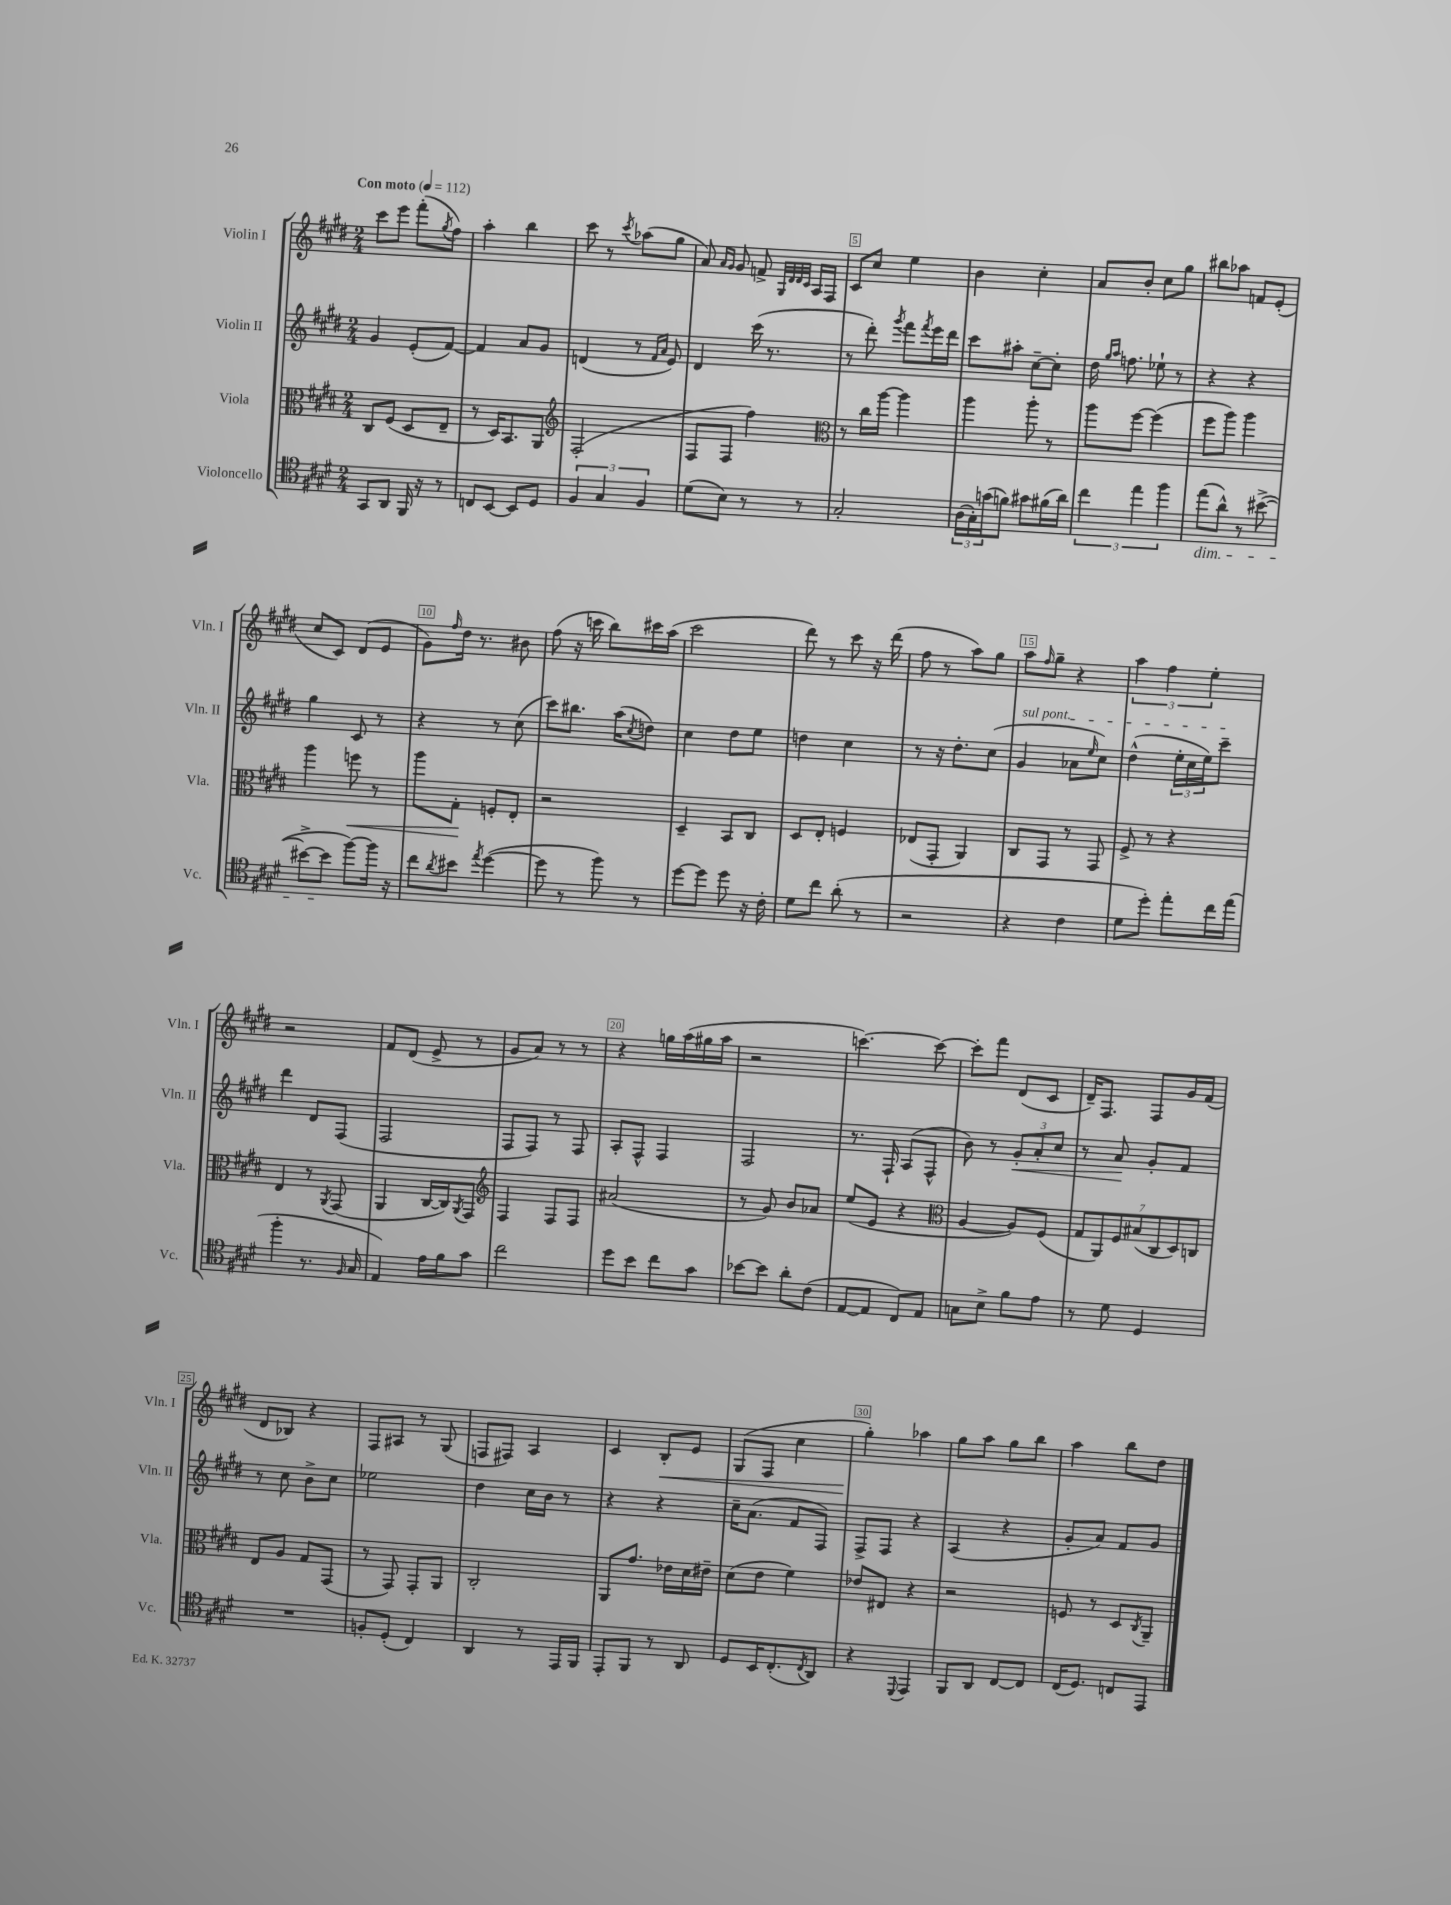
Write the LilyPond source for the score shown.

<<
\new StaffGroup <<
\new Staff = "s0" \with { instrumentName = "Violin I" shortInstrumentName = "Vln. I" } {
    \clef treble \key e \major \numericTimeSignature \time 2/4 \tempo "Con moto" 4 = 112
    cis'''8 e'''8 fis'''8-.( \acciaccatura { gis''8 } fis''8) |
    a''4-. b''4 |
    cis'''8 r8 \acciaccatura { cis'''8 } aes''8( gis''8 |
    a'8) \grace { a'16 gis'16 } gis'8 f'8-> \grace { gis32 dis'32 dis'32 cis'32 } a16 fis16 |
    cis'8 cis''8 e''4 |
    b'4 cis''4-. |
    a'8 b'8-. cis''8 gis''8 |
    bis''8 aes''8 f'8 e'8-.( |
    cis''8 cis'8) dis'8( e'8 |
    gis'8) \grace { fis''16 } dis''16 r8. bis'8 |
    fis''8( r16 c'''16 b''8) cis'''16 a''16( |
    cis'''2 |
    dis'''8) r8 cis'''8 r16 dis'''16( |
    fis''8 r8 a''8) gis''8 |
    a''8 \grace { fis''16 } gis''8-- r4 |
    \tuplet 3/2 { a''4 fis''4 e''4-. } |
    r2 |
    fis'8 dis'8( e'8-> r8 |
    gis'8 a'8) r8 r8 |
    r4 g''16 a''16( gis''16 a''16 |
    r2 |
    c'''4.~) c'''8~ |
    c'''8-. fis'''8 dis'8( cis'8 |
    dis'16--) fis8. fis8 gis'16 fis'16( |
    dis'8 bes8) r4 |
    fis8 ais8 r8 gis8( |
    f8 fis8) a4 |
    cis'4 b8-.\< e'8 |
    gis8( fis8 cis''4 |
    gis''4-.\!) aes''4 |
    gis''8 a''8 gis''8 b''8 |
    a''4 b''8 dis''8 \bar "|." |
}
\new Staff = "s1" \with { instrumentName = "Violin II" shortInstrumentName = "Vln. II" } {
    \clef treble \key e \major \numericTimeSignature \time 2/4
    gis'4 e'8-.( fis'8~) |
    fis'4 a'8 gis'8 |
    d'4( r8 \grace { fis'16 a'16 } e'8) |
    dis'4 cis'''16( r8. |
    r8 dis'''8-.) \acciaccatura { gis'''8 } fis'''8 \acciaccatura { fis'''8 } e'''16 dis'''16 |
    cis'''8 ais''8-. cis''8~-- cis''8-. |
    dis''16 \grace { gis''16 a''16 } f''8. ees''8-! r8 |
    r4 r4 |
    gis''4 cis'8 r8 |
    r4 r8 cis''8( |
    cis'''8) bis''8. a''16( \acciaccatura { cis''8 } d''8) |
    cis''4 dis''8 e''8 |
    d''4 cis''4 |
    r8 r16 dis''8.-. cis''8( |
    \once \override TextSpanner.bound-details.left.text = \markup { \italic "sul pont." } gis'4\startTextSpan aes'8 \grace { e''16 } cis''8) |
    dis''4-^( \tuplet 3/2 { e''16-. cis''16 e''16) } cis'''8--\stopTextSpan |
    dis'''4 dis'8 fis8( |
    fis2 |
    fis8 fis8) r8 fis8 |
    a8-. fis8-^ fis4 |
    fis2 |
    r8. fis16-! a8( fis8-^ |
    b'8) r8 \tuplet 3/2 { gis'8-.\< a'8-. cis''8 } |
    r8 a'8\! gis'8-. fis'8 |
    r8 cis''8 b'8-> cis''8 |
    ees''2 |
    dis''4 cis''16 b'16 r8 |
    r4 r4 |
    cis''16-- a'8.( fis'8 fis8) |
    fis8-> fis8 r4 |
    a4( r4 |
    gis'8-. a'8) fis'8 gis'8 \bar "|." |
}
\new Staff = "s2" \with { instrumentName = "Viola" shortInstrumentName = "Vla." } {
    \clef alto \key e \major \numericTimeSignature \time 2/4
    cis8 fis8( dis8 e8-- |
    r8 dis16) b,8. a,8 |
    \clef treble fis2-.( |
    fis8 fis8 fis''4) |
    \clef alto r8 cis''16 a''16~ a''4 |
    a''4 a''8-. r8 |
    a''8 fis''8~ fis''4( |
    fis''8 a''8) a''4 |
    a''4 f''8\< r8 |
    a''8 gis8-.\! f8-. e8-. |
    r2 |
    dis4-- b,8 cis8 |
    dis8 e8-. f4 |
    ees8( gis,8-. a,4) |
    cis8 gis,8 r8 gis,8 |
    fis8-> r8 r4 |
    e4 r8 \acciaccatura { a,8 } gis,8( |
    a,4 cis16~ cis16) \acciaccatura { a,8 } gis,8 |
    \clef treble fis4 fis8 fis8 |
    ais'2( |
    r8 gis'8) b'8 aes'8 |
    e''8( e'8 r4 |
    \clef alto a4~ a8) fis8( |
    \tuplet 7/4 { gis8 a,8) fis8 bis8( cis8 dis8) c8 } |
    e8 a8 gis8 gis,8( |
    r8 gis,8) gis,8-. a,8 |
    cis2-. |
    a,8 gis'8. ees'16 dis'16 eis'16-- |
    dis'8( e'8 fis'4) |
    ees'8 eis8 r4 |
    r2 |
    f8 r8 dis8 \acciaccatura { cis8 } a,8-- \bar "|." |
}
\new Staff = "s3" \with { instrumentName = "Violoncello" shortInstrumentName = "Vc." } {
    \clef tenor \key e \major \numericTimeSignature \time 2/4
    gis,8 a,8 fis,16 r16 r8 |
    c8 b,8~ b,8 dis8 |
    \tuplet 3/2 { fis4 gis4 fis4 } |
    dis'8( b8) r8 r8 |
    gis2-. |
    \tuplet 3/2 { a16( gis16-.) g'16( } f'8) gis'8 fis'16( a'16) |
    \tuplet 3/2 { cis''4 e''4 fis''4 } |
    e''8\dim( a'8-^) r8 bis'8~->( |
    bis'8~-> bis'8\! fis''8~) fis''16 r16 |
    cis''8 \acciaccatura { a'8 } bis'8 \acciaccatura { e''8 } dis''4~( |
    dis''8 r8 fis''8) r8 |
    dis''8~ dis''8 dis''8 r16 cis'16-. |
    dis'8 cis''8 a'8-.( r8 |
    r2 |
    r4 cis'4 |
    dis'8 dis''8-.) e''8-. cis''16 e''16( |
    fis''4-. r8. \grace { fis16 } gis16 |
    e4) e'16 fis'16 gis'8 |
    cis''2 |
    dis''8 b'8 cis''8 gis'8 |
    bes'8~ bes'8 a'8-. cis'8( |
    e8~ e8 cis8) e8 |
    g8 b8-> fis'8 e'8 |
    r8 dis'8 dis4 |
    R2 |
    f8-. dis8-.( cis4) |
    a,4 r8 e,16 fis,16 |
    e,8-. fis,8 r8 a,8 |
    dis8 b,16 cis8.-.( \acciaccatura { cis8 } a,8) |
    r4 \appoggiatura { dis,8 } e,4 |
    fis,8 a,8 cis8~ cis8 |
    cis16( dis8.) c8 e,8 \bar "|." |
}
>>
>>
\layout { \context { \Score \override BarNumber.break-visibility = ##(#f #t #t) barNumberVisibility = #(every-nth-bar-number-visible 5) \override BarNumber.stencil = #(make-stencil-boxer 0.1 0.3 ly:text-interface::print) } }
